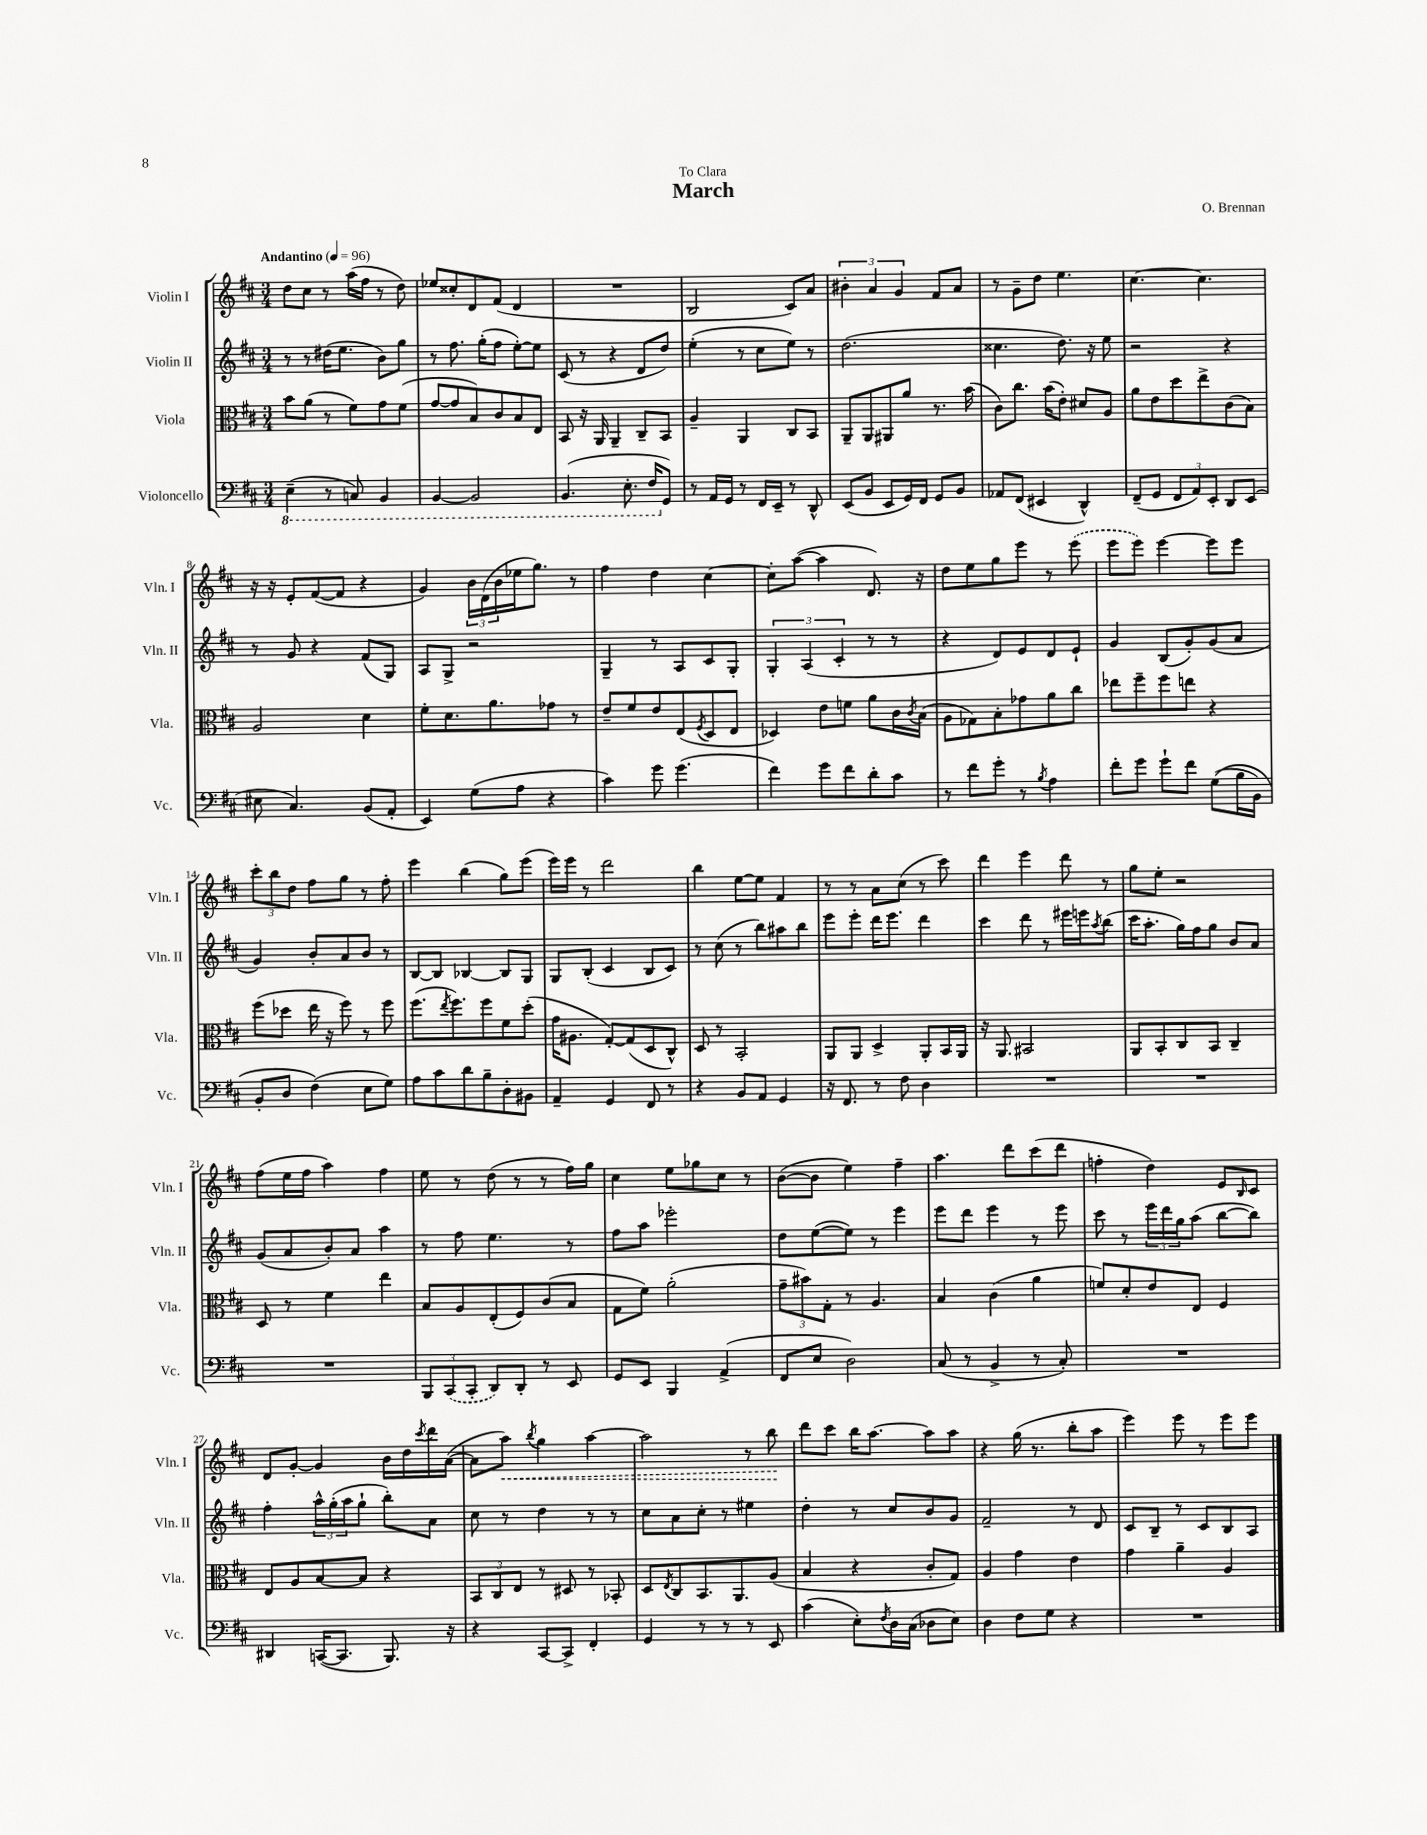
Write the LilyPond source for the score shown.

\header { title = "March" composer = "O. Brennan" dedication = "To Clara" }
<<
\new StaffGroup <<
\new Staff = "s0" \with { instrumentName = "Violin I" shortInstrumentName = "Vln. I" } {
    \clef treble \key d \major \numericTimeSignature \time 3/4 \tempo "Andantino" 4 = 96
    d''8 cis''8 r8 a''16( fis''16 r8 d''8) |
    ees''8 cisis''8-. d'8 fis'8( d'4 |
    R2. |
    b2 cis'8) a'8 |
    \tuplet 3/2 { bis'4-. a'4 g'4 } fis'8 a'8 |
    r8 g'8-- d''8 e''4. |
    cis''4.~ cis''4. |
    r16 r16 e'8-. fis'8~( fis'8 r4 |
    g'4) \tuplet 3/2 { b'16 d'16( b'16 } ees''16 g''8.) r8 |
    fis''4 d''4 cis''4~ |
    cis''8-. a''8~( a''4 d'8.) r16 |
    d''8 e''8 g''8 e'''8 r8 \once \slurDashed e'''8( |
    e'''8 e'''8) e'''4~ e'''8 e'''8 |
    \tuplet 3/2 { cis'''8-. b''8 d''8 } fis''8 g''8 r8 fis''8-. |
    e'''4 b''4( g''8) e'''8( |
    e'''16) e'''16 r8 d'''2 |
    b''4 e''8~ e''8 fis'4 |
    r8 r8 a'8 cis''8( r8 cis'''8) |
    d'''4 e'''4 d'''8 r8 |
    g''8 e''8-. r2 |
    fis''8( e''16 fis''16 a''4) fis''4 |
    e''8 r8 d''8( r8 r8 fis''16) g''16 |
    cis''4 e''8 ges''8 cis''8 r8 |
    b'8~( b'8 e''4) fis''4-- |
    a''4. d'''8 cis'''8( d'''8 |
    f''4-. d''4) e'8 \grace { b16 } cis'8 |
    d'8 g'8~-. g'4 b'16 d''16 \acciaccatura { cis'''8 } d'''16 a'16~( |
    a'8 \once \override Hairpin.style = #'dashed-line a''8\<) \acciaccatura { b''8 } g''4 a''4~ |
    a''2 r8 b''8\! |
    d'''8 cis'''8 b''16 a''8.~ a''8 a''8 |
    r4 g''16( r8. b''8-. a''8 |
    e'''4) e'''8 r8 e'''8 e'''8 \bar "|." |
}
\new Staff = "s1" \with { instrumentName = "Violin II" shortInstrumentName = "Vln. II" } {
    \clef treble \key d \major \numericTimeSignature \time 3/4
    r8 r8 dis''16( e''8. b'8) g''8 |
    r8 fis''8. g''16-.( fis''8 e''8~-.) e''8 |
    cis'8( r8 r4 d'8 d''8) |
    e''4-.( r8 cis''8 e''8) r8 |
    d''2.( |
    cisis''4. d''8.) r16 e''8 |
    r2 r4 |
    r8 g'8 r4 fis'8( g8) |
    a8 g8-> r2 |
    g4-- r8 a8 cis'8 g8-. |
    \tuplet 3/2 { g4-. a4( cis'4-. } r8 r8 |
    r4 d'8) e'8 d'8 e'8-! |
    g'4 b8( g'8-.) g'8( a'8 |
    g'4) b'8-. a'8 b'8 r8 |
    b8~ b8 bes4~ bes8 g8 |
    g8 b8-.( cis'4 b8 cis'8) |
    r8 cis''8( r8 b''8) ais''8 b''8 |
    e'''8 e'''8-. d'''16 e'''8. d'''4 |
    cis'''4 d'''8 r8 eis'''16 e'''16 \acciaccatura { a''8 } b''8( |
    cis'''16 a''8.-. g''16) fis''16 g''8 b'8 a'8 |
    g'8( a'8 b'8-.) a'8 a''4 |
    r8 fis''8 e''4. r8 |
    fis''8 a''8 ees'''2-. |
    d''8 e''8~( e''8) r8 e'''4 |
    e'''8 d'''8 e'''4 r8 e'''8 |
    cis'''8 r8 \tuplet 3/2 { e'''16 d'''16 g''16 } a''8( b''8~ b''8) |
    fis''4-. \tuplet 3/2 { a''16-^ g''16-.( a''16 } g''8-! b''8-.) a'8 |
    cis''8 r8 d''4 r8 r8 |
    cis''8 a'8 cis''8-. r8 eis''4 |
    d''4-. r8 cis''8 b'8 g'8 |
    fis'2-- r8 d'8 |
    cis'8 b8-- r8 cis'8 b8 a8 \bar "|." |
}
\new Staff = "s2" \with { instrumentName = "Viola" shortInstrumentName = "Vla." } {
    \clef alto \key d \major \numericTimeSignature \time 3/4
    b'8 a'8( r8 fis'8) g'8 fis'8( |
    g'8~ g'8 b8) cis'8 b8 e8 |
    b,8 r16 a,16 a,4-- cis8-- b,8 |
    a4-- a,4 cis8 b,8 |
    a,8-- a,8 ais,8 a'8 r8. b'16( |
    cis'8) cis''8. b'16( e'8-.) dis'8 a8 |
    a'8 e'8 d''8 e''8-> cis'8( b8) |
    a2 d'4 |
    fis'8-. d'8. a'8. ges'8 r8 |
    e'8-- fis'8 e'8 e8( \acciaccatura { fis8 } d8 e8 |
    des4) e'8 f'8 a'8 cis'16 \acciaccatura { cis'8 } b16( |
    a8 ges8) b8-. ges'8 a'8 cis''8 |
    ees''8 fis''8-- fis''8 e''8 r4 |
    fis''8( des''8 e''16 r16 fis''8) r8 fis''8 |
    fis''8.( \acciaccatura { e''8 } fis''8.) fis''8 fis'8 d''8-.( |
    g'16 ais8. g8~-.) g8( d8 cis8-^) |
    d8 r8 b,2-. |
    a,8 a,8 d4-> a,8-. b,16 a,16 |
    r16 a,8. bis,2 |
    a,8 b,8-. cis8 b,8 cis4-- |
    d8 r8 fis'4 e''4 |
    b8 a8 e8-.( fis8) cis'8( b8 |
    g8 fis'8) a'2-.( |
    \tuplet 3/2 { g'8-- bis'8) g8-. } r8 a4. |
    b4 cis'4( a'4 |
    f'8) d'8-. e'8 e8 fis4 |
    e8 a8 b8~ b8 r4 |
    \tuplet 3/2 { b,8 cis8 e8 } r8 dis8 r8 bes,8-. |
    d8 \acciaccatura { e8 } cis8 b,8. a,8. a8( |
    b4 r4 cis'8-. g8) |
    a4 g'4 e'4 |
    g'4 a'4-- a4 \bar "|." |
}
\new Staff = "s3" \with { instrumentName = "Violoncello" shortInstrumentName = "Vc." } {
    \clef bass \key d \major \numericTimeSignature \time 3/4
    \ottava #-1 e,4--( r8 c,8) b,,4 |
    b,,4~ b,,2 |
    b,,4.( e,8.-. fis,16 \ottava #0 g,8) |
    r8 a,16 g,16 r8 fis,16 e,16-- r8 d,8-^ |
    e,8( b,8 e,8 g,16) fis,16 g,8 b,8 |
    aes,8 fis,8( eis,4 d,4-^) |
    fis,8--( g,8 \tuplet 3/2 { fis,8 a,8) e,8-. } d,8 e,8( |
    eis8 cis4.) b,8( a,8-. |
    e,4) g8( a8 r4 |
    cis'4) g'8 g'4.( |
    fis'4) g'8 fis'8 d'8-. cis'8 |
    r8 fis'8 g'8-. r8 \acciaccatura { b8 } a4 |
    fis'8-. g'8 g'8-! fis'8 g8(\( b16 b,16) |
    b,8-. d8 fis4(\) e8 g8) |
    a8 cis'8 d'8 b8-- d8-. bis,8 |
    a,4-- g,4 fis,8 r8 |
    r4 b,8 a,8 g,4 |
    r16 fis,8. r8 fis8 d4 |
    R2. |
    R2. |
    R2. |
    \tuplet 3/2 { b,,8 \once \slurDashed cis,8( cis,8-. } d,8) d,8-. r8 e,8 |
    g,8 e,8 b,,4 a,4->( |
    fis,8 e8 d2) |
    cis8( r8 b,4-> r8 cis8-.) |
    R2. |
    dis,4 c,16~( c,8. b,,8.) r16 |
    r4 cis,8~ cis,8-> fis,4-. |
    g,4 r8 r8 r8 e,8 |
    cis'4( e8-.) \acciaccatura { fis8 } d16 cis16( des8 e8) |
    d4 fis8 g8 r4 |
    R2. \bar "|." |
}
>>
>>
